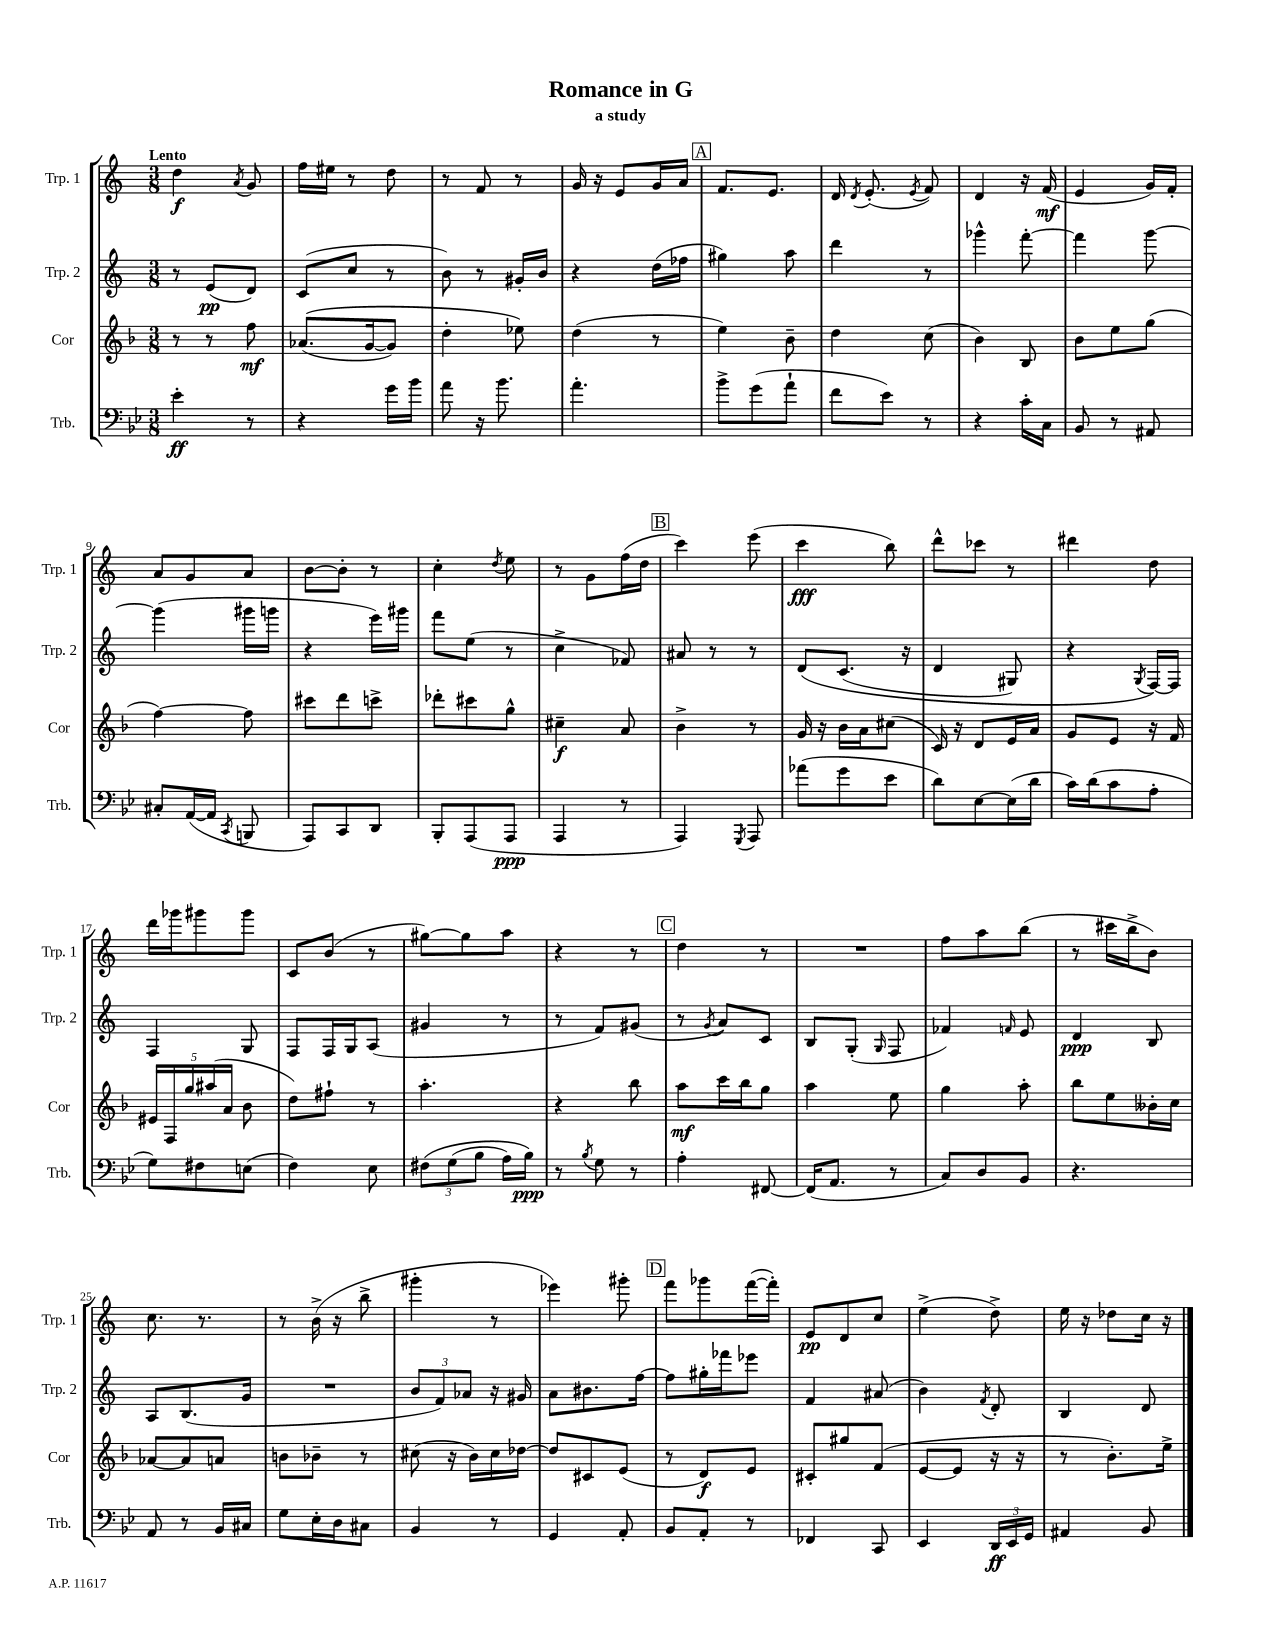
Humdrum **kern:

**kern	**kern	**kern	**kern
*staff4	*staff3	*staff2	*staff1
*clefF4	*clefG2	*clefG2	*clefG2
*k[b-e-]	*k[b-]	*k[]	*k[]
*M3/8	*M3/8	*M3/8	*M3/8
4e-'	8r	8r	4dd
.	8r	(8e	.
.	.	.	8qa
8r	8ff	8d)	8g
=	=	=	=
4r	&((8.a-	(8c	16ff
.	.	.	16ee#
.	.	8cc	8r
.	[16g	.	.
16g	8g])	8r	8dd
16b-	.	.	.
=	=	=	=
8a	4dd'	8b)	8r
16r	.	8r	8f
8.b-	.	.	.
.	8ee-&)	16g#'	8r
.	.	16b	.
=	=	=	=
4.a'	(4dd	4r	16g
.	.	.	16r
.	.	.	8e
.	8r	(16dd	16g
.	.	16ff-	16a
=	=	=	=
8b-^	4ee)	4gg#)	8.f
(8g	.	.	.
.	.	.	8.e
8a`	8b-~	8aa	.
=	=	=	=
8f	4dd	4ddd	16d
.	.	.	8qd
.	.	.	(8.e'
8e-)	.	.	.
.	.	.	8qe
8r	(8cc	8r	8f)
=	=	=	=
4r	4b-)	4ggg-^^	4d
16c'	8B-	[8fff'	16r
16C	.	.	(16f
=	=	=	=
8BB-	8b-	4fff]	4e
8r	8ee	.	.
8AA#	(8gg	[8ggg	16g)
.	.	.	16f'
=	=	=	=
8C#'	[4ff)	(4ggg]	8a
([16AA	.	.	8g
16AA]	.	.	.
8qCC	.	.	.
8BBB	8ff]	16ggg#	8a
.	.	16ggg	.
=	=	=	=
8AAA)	8ccc#	4r	[8b
8CC	8ddd	.	8b']
8DD	8ccc^	16eee)	8r
.	.	16ggg#	.
=	=	=	=
8BBB-'	8ddd-'	8fff	4cc'
(8AAA	8ccc#	(8ee	.
.	.	.	8qdd
8AAA	8gg^^	8r	8ee
=	=	=	=
4AAA	4cc#~	4cc^	8r
.	.	.	8g
8r	8a	8f-)	(16ff
.	.	.	16dd
=	=	=	=
4AAA)	4b-^	8a#	4ccc)
.	.	8r	.
8qGGG	.	.	.
8AAA	8r	8r	(8eee
=	=	=	=
(8a-	16g	&(8d	4ccc
.	16r	.	.
8g	16b-	(8.c	.
.	16a	.	.
8e-	(8cc#	.	8bb)
.	.	16r	.
=	=	=	=
8d)	16c)	4d	8ddd^^
.	16r	.	.
[8E-	8d	.	8ccc-
(16E-]	16e	8G#)	8r
16d	16a	.	.
=	=	=	=
16c)	8g	4r	4ddd#
(16d	.	.	.
8c	8e	.	.
.	.	8qG	.
8A'	16r	[16F&)	8dd
.	16f	16F]	.
=	=	=	=
8G)	20e#	4F	16ddd
.	20F	.	.
.	.	.	16ggg-
.	20gg	.	.
8F#	.	.	8ggg#
.	(20aa#	.	.
.	20a	.	.
(8E	8b-	8G	8ggg#
=	=	=	=
4F)	8dd)	8F	8c
.	8ff#`	16F	(8b
.	.	16G	.
8E-	8r	(8A	8r
=	=	=	=
&(12F#	4.aa'	4g#	[8gg#)
(12G	.	.	.
.	.	.	8gg#]
12B-	.	.	.
16A)	.	8r	8aa
16B-&)	.	.	.
=	=	=	=
8r	4r	8r	4r
8qB-	.	.	.
8G	.	8f)	.
8r	8bb-	(8g#	8r
=	=	=	=
4A'	8aa	8r	4dd
.	.	8qg	.
.	16ccc	8a)	.
.	16bb-	.	.
[8FF#	8gg	8c	8r
=	=	=	=
(16FF#]	4aa	8B	4.r
8.AA	.	.	.
.	.	(8G'	.
.	.	16qqG	.
8r	8ee	8F	.
=	=	=	=
8C)	4gg	4f-)	8ff
8D	.	.	8aa
.	.	16qqf	.
8BB-	8aa'	8e	(8bb
=	=	=	=
4.r	8bb-	4d	8r
.	8ee	.	16ccc#
.	.	.	16bb^
.	16b--'	8B	8b)
.	16cc	.	.
=	=	=	=
8AA	[8a-	8A	8.cc
8r	8a-]	(8.B	.
.	.	.	8.r
16BB-	8a	.	.
16C#	.	16g	.
=	=	=	=
8G	8b	4.r	8r
16E-'	8b-~	.	(16b^
16D	.	.	16r
8C#	8r	.	8bb^
=	=	=	=
4BB-	(8cc#	12b	4ggg#'
.	.	12f)	.
.	16r	.	.
.	.	12a-	.
.	16b-)	.	.
8r	16cc#	16r	8r
.	[16dd-	16g#	.
=	=	=	=
4GG	8dd-]	8a	4eee-)
.	8c#	8.b#	.
8AA'	(8e	.	8ggg#'
.	.	[16ff	.
=	=	=	=
8BB-	8r	8ff]	8fff
8AA'	8d)	16gg#'	8ggg-
.	.	16fff-	.
8r	8e	8eee-	([16fff
.	.	.	16fff'])
=	=	=	=
4FF-	8c#'	4f	8e
.	8gg#	.	8d
8CC	(8f	(8a#	8cc
=	=	=	=
4EE-	[8e	4b)	(4ee^
.	8e]	.	.
.	.	8qf	.
24DD	16r	8d'	8dd^)
24EE-	.	.	.
.	16r	.	.
24GG	.	.	.
=	=	=	=
4AA#	8r	4B	16ee
.	.	.	16r
.	8.b-')	.	8dd-
8BB-	.	8d	16cc
.	16ee^	.	16r
==	==	==	==
*-	*-	*-	*-
